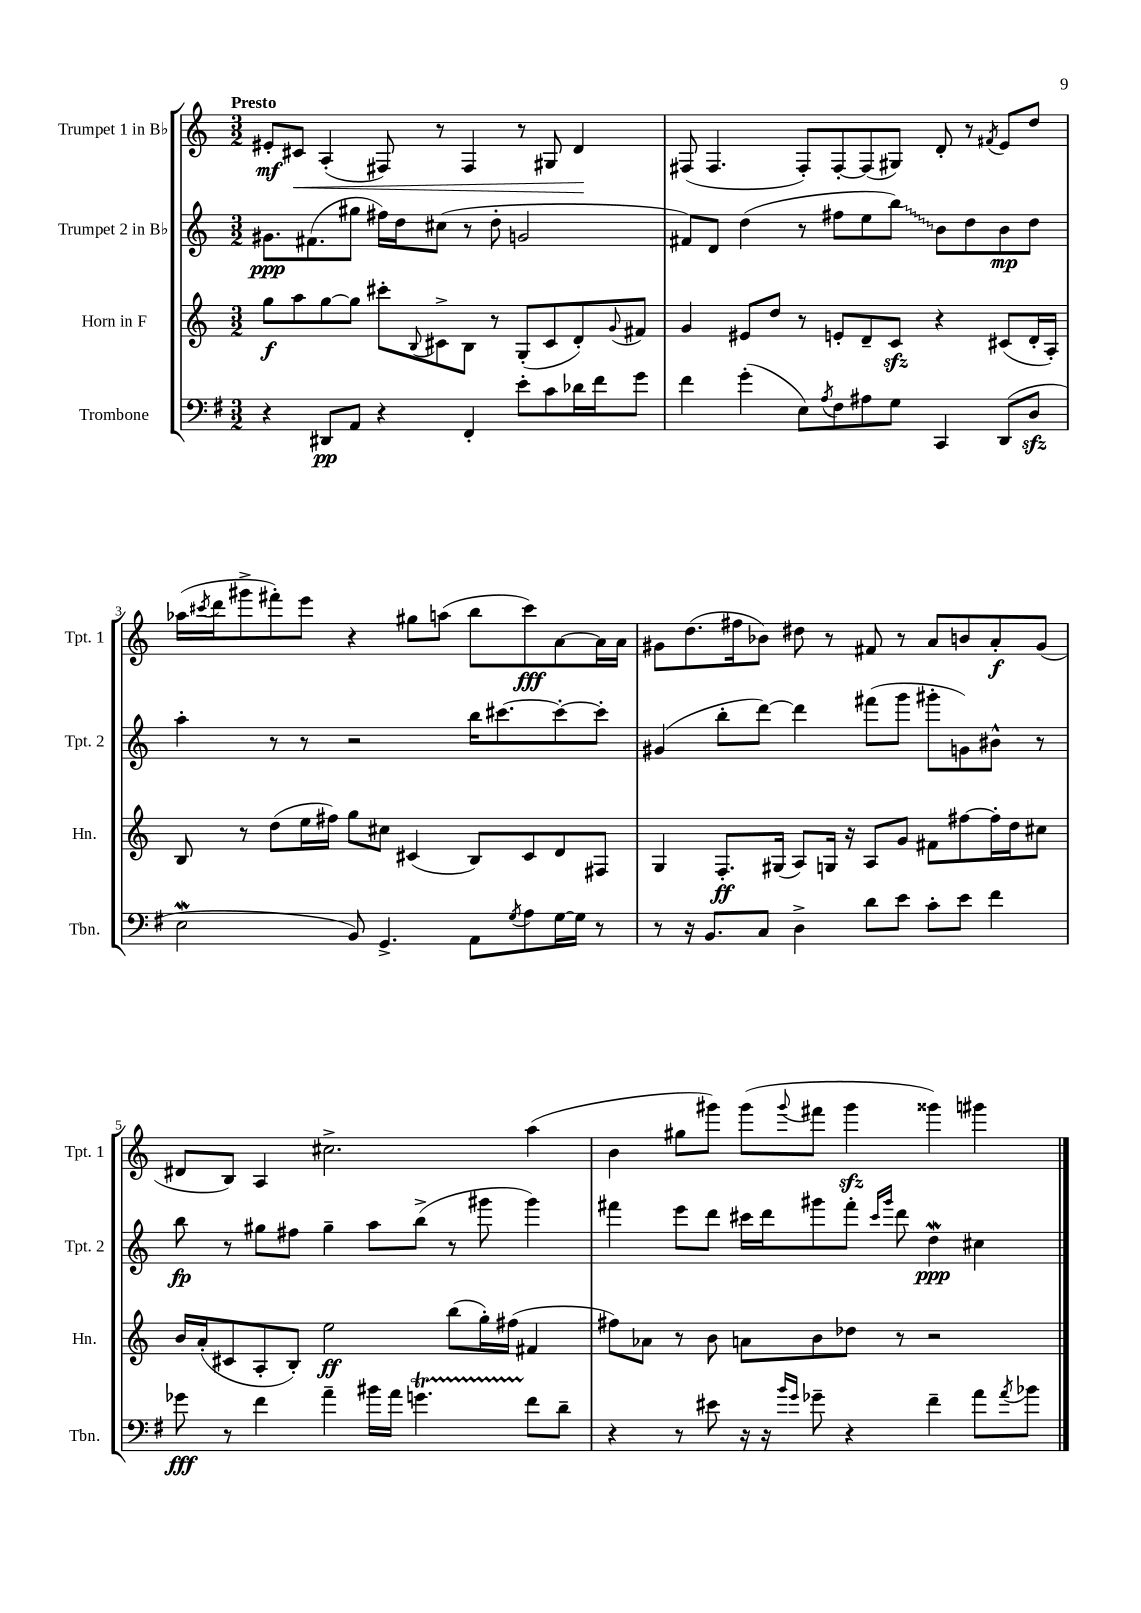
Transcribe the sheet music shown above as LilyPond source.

<<
\new StaffGroup <<
\new Staff = "s0" \with { instrumentName = "Trumpet 1 in Bb" shortInstrumentName = "Tpt. 1" } {
    \clef treble \key c \major \numericTimeSignature \time 3/2 \tempo "Presto"
    eis'8-.\mf cis'8\< a4-.( fis8) r8 fis4 r8 gis8 d'4\! |
    fis8( fis4. fis8-.) fis8~-. fis8( gis8) d'8-. r8 \acciaccatura { fis'8 } e'8 d''8 |
    aes''16( \acciaccatura { cis'''8 } d'''16 gis'''8-> fis'''8-.) e'''8 r4 gis''8 a''8( b''8 cis'''8\fff) a'8~ a'16 a'16 |
    gis'8 d''8.( fis''16 bes'8) dis''8 r8 fis'8 r8 a'8 b'8 a'8-.\f gis'8( |
    dis'8 b8) a4 cis''2.-> a''4( |
    b'4 gis''8 gis'''8) gis'''8( \appoggiatura { gis'''8 } fis'''8 gis'''4\sfz gisis'''4) gis'''4 \bar "|." |
}
\new Staff = "s1" \with { instrumentName = "Trumpet 2 in Bb" shortInstrumentName = "Tpt. 2" } {
    \clef treble \key c \major \numericTimeSignature \time 3/2
    gis'8.\ppp fis'8.( gis''8 fis''16) d''16 cis''8( r8 d''8-. g'2 |
    fis'8) d'8 d''4( r8 fis''8 e''8 \once \override Glissando.style = #'zigzag b''8\glissando) b'8 d''8 b'8\mp d''8 |
    a''4-. r8 r8 r2 b''16 cis'''8.~ cis'''8~-. cis'''8-. |
    gis'4( b''8-. d'''8~) d'''4 fis'''8( g'''8 gis'''8-. g'8) bis'8-^ r8 |
    b''8\fp r8 gis''8 fis''8 gis''4-- a''8 b''8->( r8 gis'''8 gis'''4) |
    fis'''4 e'''8 d'''8 cis'''16 d'''16 gis'''8 fis'''8-. \grace { cis'''16 gis'''16 } d'''8 d''4\mordent\ppp cis''4 \bar "|." |
}
\new Staff = "s2" \with { instrumentName = "Horn in F" shortInstrumentName = "Hn." } {
    \clef treble \key c \major \numericTimeSignature \time 3/2
    g''8\f a''8 g''8~ g''8 cis'''8-. \appoggiatura { b8 } cis'8-> b8 r8 g8-.( cis'8 d'8-.) \appoggiatura { g'8 } fis'8 |
    g'4 eis'8 d''8 r8 e'8-. d'8-- c'8\sfz r4 cis'8( d'16-. a16-.) |
    b8 r8 d''8( e''16 fis''16) g''8 cis''8 cis'4( b8) cis'8 d'8 fis8 |
    g4 f8.-.\ff gis16( a8) g16 r16 a8 g'8 fis'8 fis''8~ fis''16-. d''16 cis''8 |
    b'16 a'16-.( cis'8 a8-. b8-.) e''2\ff b''8( g''16-.) fis''16( fis'4 |
    fis''8) aes'8 r8 b'8 a'8 b'8 des''8 r8 r2 \bar "|." |
}
\new Staff = "s3" \with { instrumentName = "Trombone" shortInstrumentName = "Tbn." } {
    \clef bass \key g \major \numericTimeSignature \time 3/2
    r4 dis,8\pp a,8 r4 fis,4-. e'8-. c'8 des'16 fis'16 g'8 |
    fis'4 g'4-.( e8) \acciaccatura { a8 } fis8 ais8 g8 c,4 d,8( d8\sfz |
    e2\mordent b,8) g,4.-> a,8 \acciaccatura { g8 } a8 g16~ g16 r8 |
    r8 r16 b,8. c8 d4-> d'8 e'8 c'8-. e'8 fis'4 |
    ges'8\fff r8 fis'4 a'4-- bis'16 a'16 g'4.\startTrillSpan fis'8\stopTrillSpan d'8-- |
    r4 r8 eis'8 r16 r16 \grace { b'16 g'16 } ges'8-- r4 fis'4-- a'8 \acciaccatura { a'8 } bes'8 \bar "|." |
}
>>
>>
